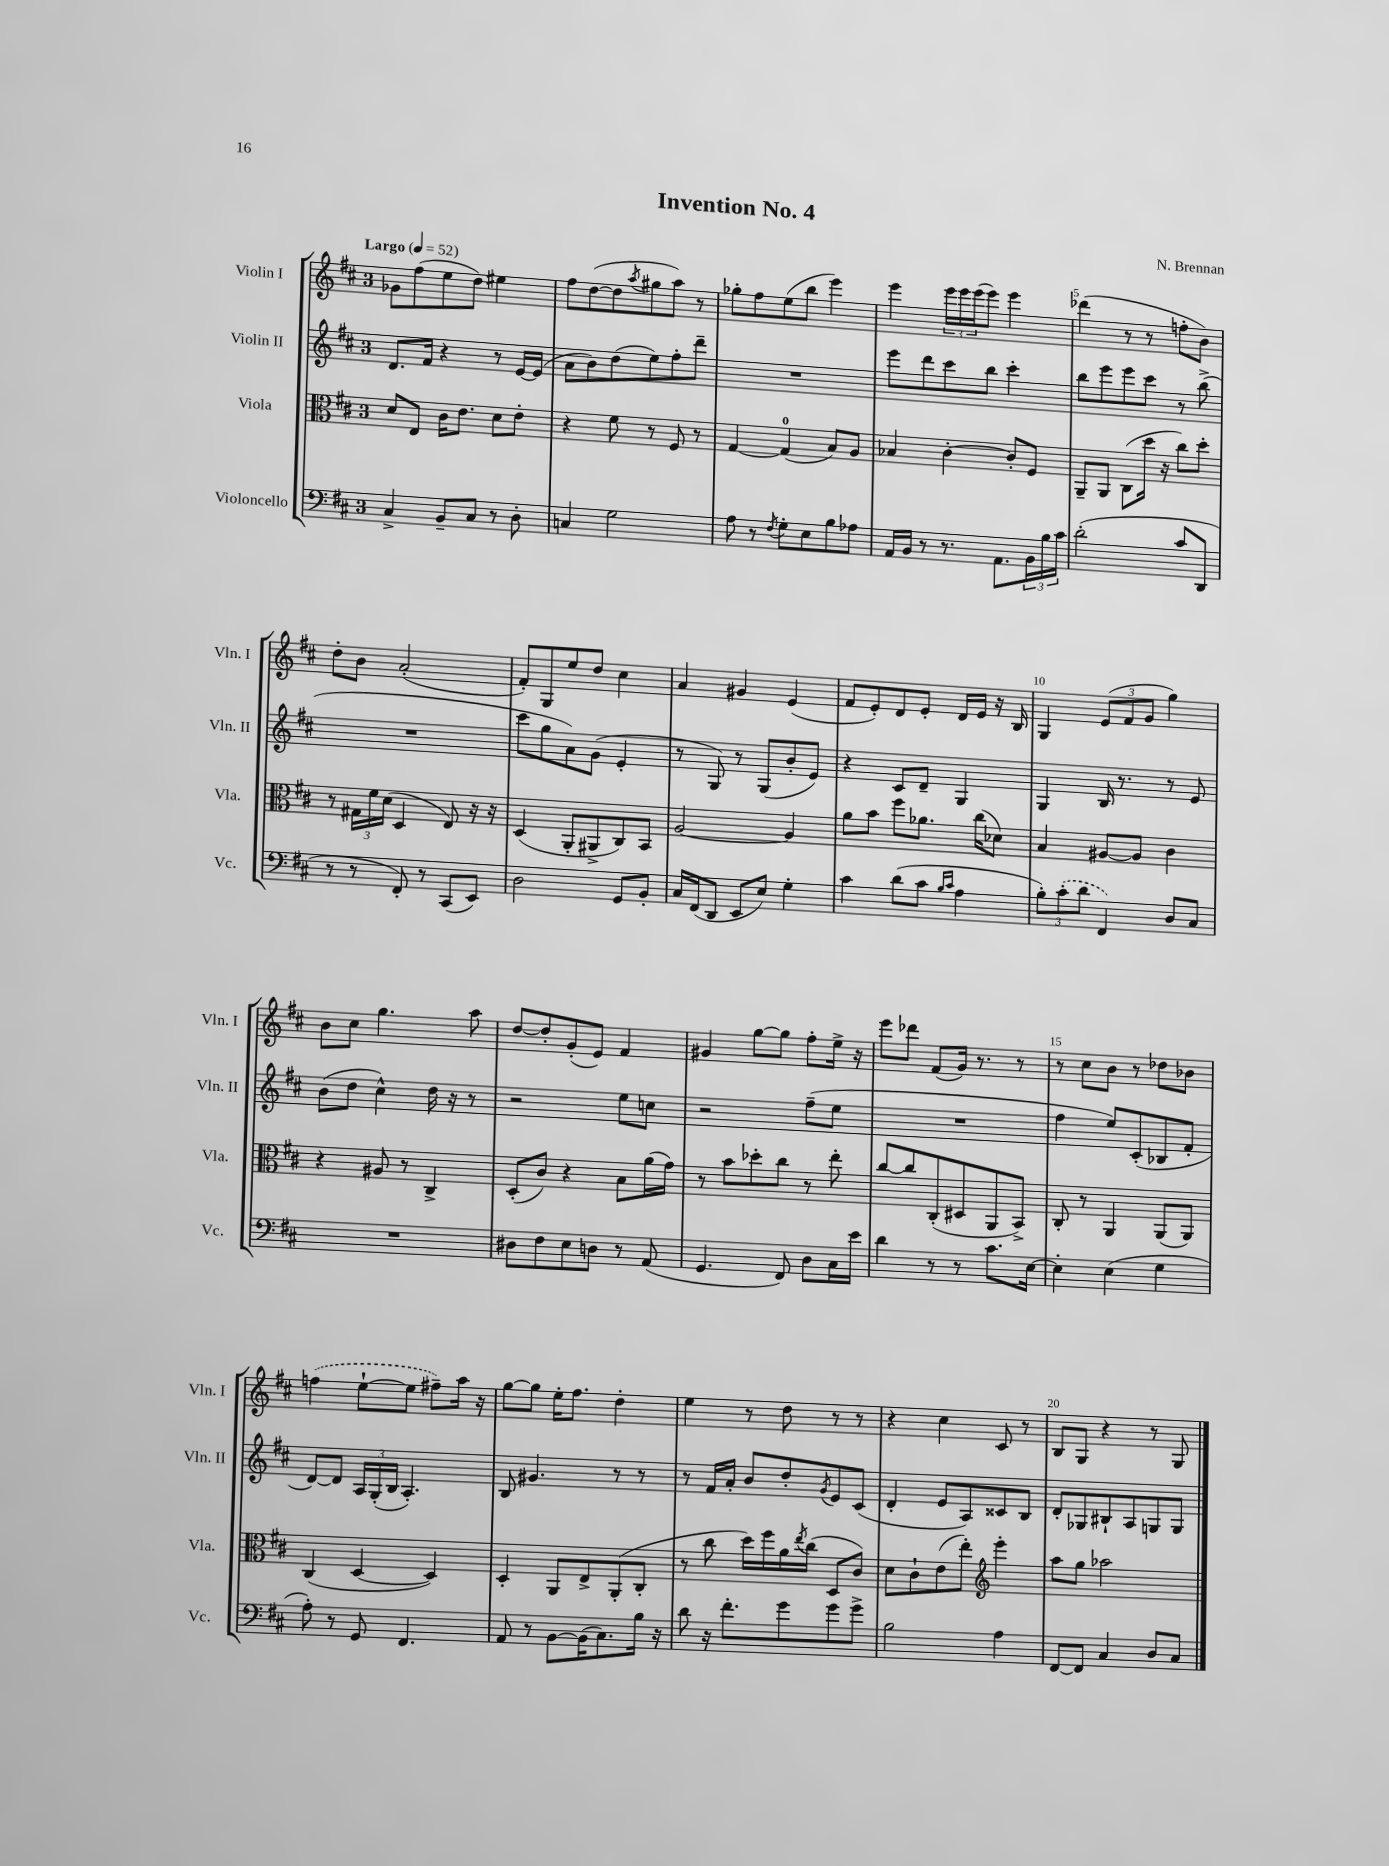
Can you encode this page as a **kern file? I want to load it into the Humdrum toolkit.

**kern	**kern	**kern	**kern
*staff4	*staff3	*staff2	*staff1
*clefF4	*clefC3	*clefG2	*clefG2
*k[f#c#]	*k[f#c#]	*k[f#c#]	*k[f#c#]
*M3/4	*M3/4	*M3/4	*M3/4
*MM52	*MM52	*MM52	*MM52
4C#^	8d	8.d	8g-
.	8E	.	(8ff#
.	.	16f#	.
8BB~	16c#	4r	8ee
.	8.e	.	.
8C#	.	.	8dd)
8r	8d	8r	4ee#
8D'	8e'	[16e	.
.	.	(16e]	.
=	=	=	=
4C	4r	8a	8ff#
.	.	8b)	([8dd
2G	8f#	(8dd	8dd]
.	.	.	8qaa
.	8r	8ee)	8gg#
.	8F#	8ff#'	8aa)
.	8r	8ddd~	8r
=	=	=	=
8A	[4G	2.r	8gg-'
8r	.	.	8ff#
8qF#	.	.	.
8G'	(4G]	.	(8ee
8E	.	.	8bb
8B	8B)	.	4eee)
8A-	8A	.	.
=	=	=	=
16AA	4B-	8eee	4eee
16BB	.	.	.
8r	.	8ddd	.
8.r	[4c#'	8ccc#	24eee
.	.	.	24eee
.	.	.	(24eee
.	.	8bb	8eee)
8.AA	.	.	.
.	8c#']	4ccc#'	4eee
24BB	8F#	.	.
24B	.	.	.
24c#	.	.	.
=	=	=	=
(2d'	8AA~	8bb	(4ddd-
.	8AA	8eee	.
.	(8C#	8eee	8r
.	16dd	8ccc#	8r
.	16r	.	.
8c#	8cc#)	8r	8ff'
8DD	8dd'	(8bb^	8b)
=	=	=	=
8r	8r	2.r	8dd'
8r	24G#	.	8b
.	24f#	.	.
.	(24d	.	.
8FF#')	4D	.	(2a'
8r	.	.	.
(8CC#	8E)	.	.
8EE)	16r	.	.
.	16r	.	.
=	=	=	=
2D	(4D	8ccc#	8f#')
.	.	8gg	8G
.	8AA'	8a)	8ee
.	8AA#^	(8g	8dd
8GG	8C#)	4e'	4cc#
8BB'	8BB	.	.
=	=	=	=
16C#	[2A	8r	4a
(16FF#	.	.	.
8DD	.	8G)	.
8EE	.	8r	4g#
8E)	.	(8G	.
4G'	4A]	8b'	(4e
.	.	8e)	.
=	=	=	=
4c#	8a	4r	8f#
.	8b	.	8e')
(8d	8ff#	8c#	8d
8c#	8.a-	8d~	8e'
16qqB	.	.	.
16qqc#	.	.	.
4A	.	4G	16d
.	(16cc#	.	16e
.	8d-)	.	16r
.	.	.	16B
=	=	=	=
12B')	4B	4G	4G
(12c#'	.	.	.
12d	.	.	.
4FF#)	[8A#	16B	(12e
.	.	8.r	.
.	.	.	12f#
.	8A#]	.	.
.	.	.	12g
8D	4c#	8r	4gg)
8C#	.	8e	.
=	=	=	=
2.r	4r	(8b	8b
.	.	8dd	8cc#
.	8A#	4cc#^^)	4.gg
.	8r	.	.
.	4C#^	16dd	.
.	.	16r	.
.	.	8r	8aa
=	=	=	=
8D#	(8D'	2r	[8dd
8F#	8c#)	.	8dd']
8E	4r	.	(8g'
8D	.	.	8e)
8r	8B	8ee	4f#
(8AA	(16a	8cc	.
.	16g)	.	.
=	=	=	=
4.GG	8r	2r	4g#
.	8b	.	.
.	8dd-'	.	[8gg
8FF#)	8cc#	.	8gg]
8D	8r	(8ff#~	8ff#'
16C#	8ee'	8ee	16ee^
16e	.	.	16r
=	=	=	=
4d	[8cc#	2.r	8eee
.	8cc#]	.	8ddd-
8r	(8C#'	.	(8f#
8r	8D#	.	16g)
.	.	.	8.r
8.c#	8AA	.	.
.	8BB^)	.	8r
[16E	.	.	.
=	=	=	=
4E']	8C#'	4ff#	8r
.	8r	.	8cc#
(4E	4AA	8ee)	8b
.	.	(8c#'	8r
4G	(8AA	8B-	8dd-
.	8AA)	8f#'	8b-
=	=	=	=
8A')	(4C#	[8d)	(4ff
8r	.	8d]	.
8GG	[4D	24A	[8ee`
.	.	(24G'	.
.	.	24B	.
4.FF#	.	4.A')	8ee]
.	4D])	.	8ff#~)
.	.	.	16aa
.	.	.	16r
=	=	=	=
8AA	4D'	8B	[8gg
8r	.	4.g#	8gg]
[8BB	8AA	.	16ee'
.	.	.	8.ff#
(16BB]	8E^	.	.
8.C#)	.	.	.
.	(8AA'	8r	4dd'
16B	8C#'	8r	.
16r	.	.	.
=	=	=	=
8d	8r	8r	4ee
16r	8cc#	16f#	.
8.f#'	.	16a'	.
.	16dd)	8b	8r
.	16ff#	.	.
8g	16a	8dd'	8dd
.	8qee	.	.
.	(16cc#	.	.
.	.	8qg	.
8g	8D	8e	8r
8g^	8c#)	(8c#	8r
=	=	=	=
2B	8d	4d'	4r
.	8c#`	.	.
.	(8e	8e	4cc#
.	8ee')	8A)	.
*	*clefG2	*	*
4A	4eee'	8c##	8c#
.	.	8B	8r
=	=	=	=
[8FF#	8aa	8d'	8B
8FF#]	8gg	8G-	8G
4C#	2aa-	8B#`	4r
.	.	8A	.
8D	.	8G	8r
8C#	.	8G	8G
==	==	==	==
*-	*-	*-	*-
